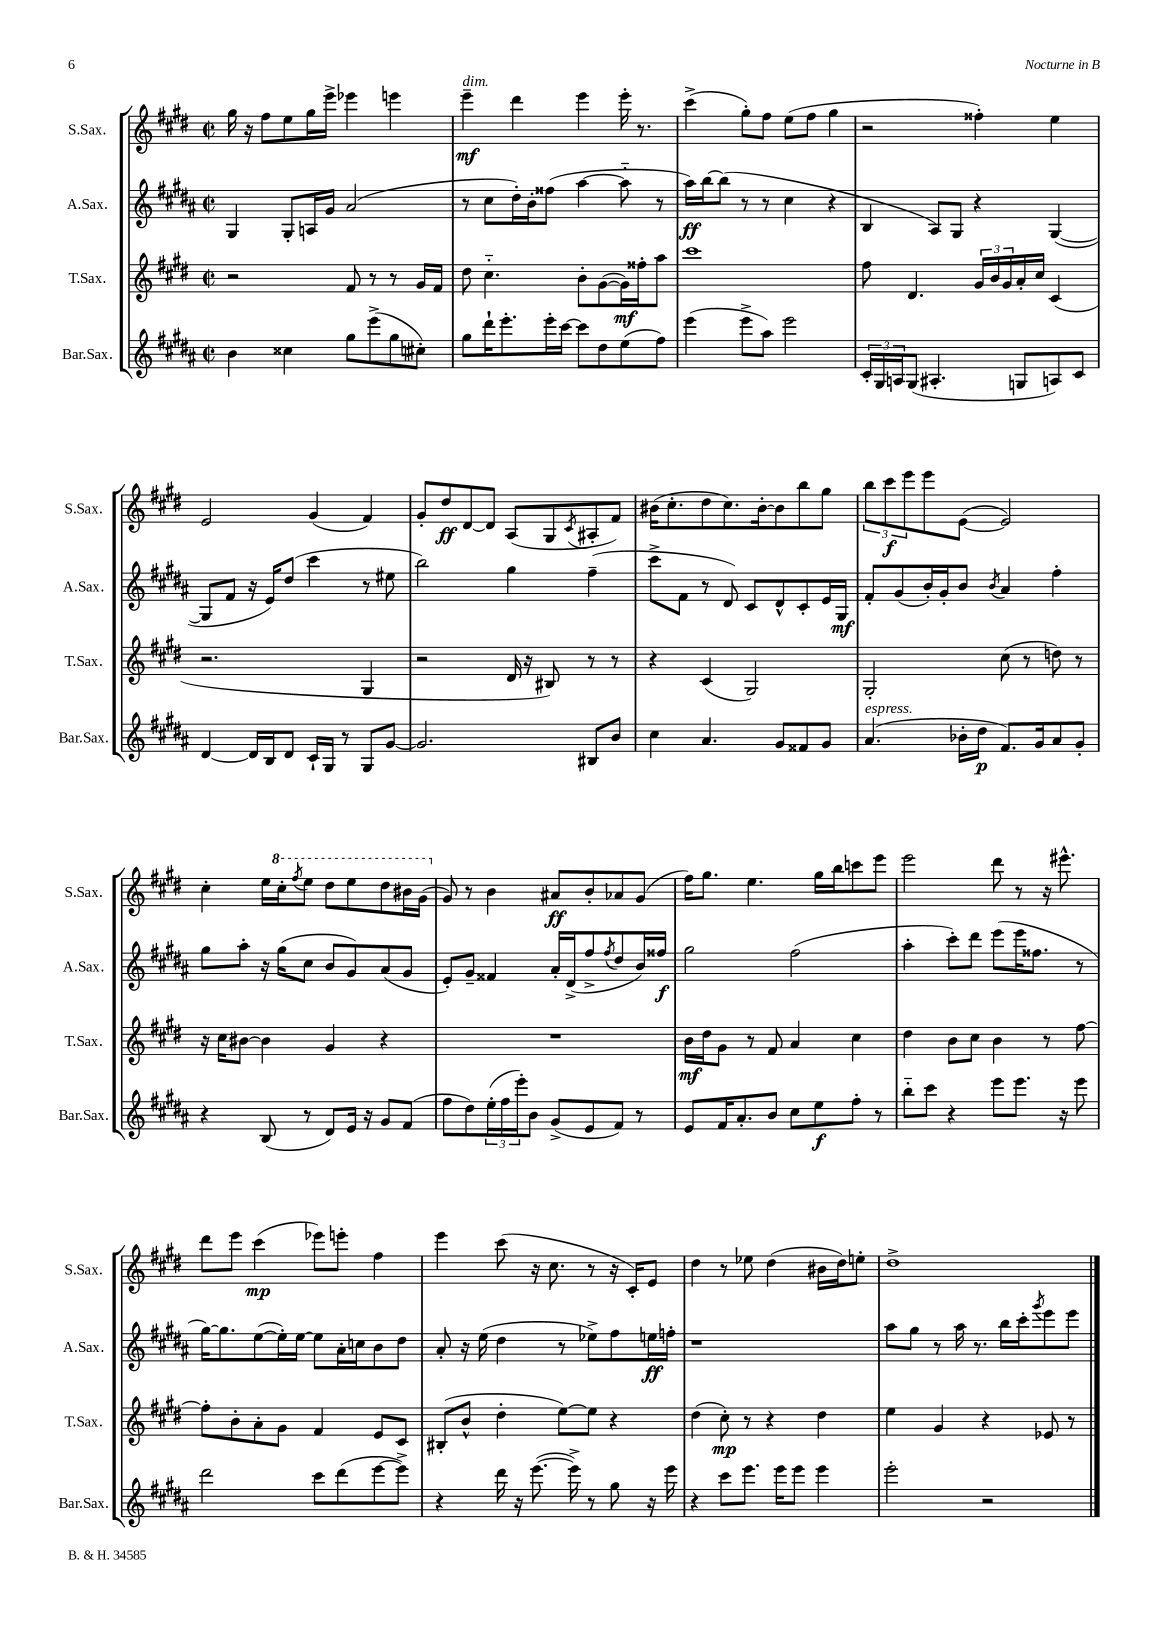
<<
\new StaffGroup <<
\new Staff = "s0" \with { instrumentName = "S.Sax." shortInstrumentName = "S.Sax." } {
    \clef treble \key e \major \defaultTimeSignature \time 2/2
    gis''16 r16 fis''8 e''8 gis''16 e'''16-> ees'''4 e'''4 |
    e'''4--\mf^\markup { \italic "dim." } dis'''4 e'''4 e'''16-. r8. |
    cis'''4->( gis''8-.) fis''8 e''8( fis''8 gis''4 |
    r2 fisis''4-.) e''4 |
    e'2 gis'4( fis'4) |
    gis'8-. dis''8\ff dis'8~ dis'8 a8( gis8 \acciaccatura { cis'8 } ais8-. fis'8) |
    bis'16( cis''8.-. dis''8 cis''8.) bis'16~-. bis'8 b''8 gis''8 |
    \tuplet 3/2 { b''8 cis'''8\f e'''8 } e'''8 e'8~( e'2) |
    cis''4-. e''16 \ottava #1 cis'''16-. \acciaccatura { fis'''8 } e'''8 dis'''8 e'''8 dis'''8 bis''16 gis''16( \ottava #0 |
    gis'8) r8 b'4 ais'8\ff b'8-. aes'8 gis'8( |
    fis''16) gis''8. e''4. gis''16 b''16 c'''8 e'''8 |
    e'''2 dis'''8 r8 r16 eis'''8.-^ |
    dis'''8 e'''8 cis'''4\mp( ees'''8) e'''8-. fis''4 |
    e'''4 cis'''8( r16 cis''8. r8 r16 cis'16-.) e'8 |
    dis''4 r8 ees''8 dis''4( bis'16 dis''16) e''8-. |
    dis''1-> \bar "|." |
}
\new Staff = "s1" \with { instrumentName = "A.Sax." shortInstrumentName = "A.Sax." } {
    \clef treble \key b \major \defaultTimeSignature \time 2/2
    gis4 gis8-. a16 gis'16 ais'2( |
    r8 cis''8 dis''16-.) b'16-. fisis''8( ais''4~ ais''8-_ r8 |
    ais''16\ff) b''16~ b''8( r8 r8 cis''4 r4 |
    b4 ais8) gis8 r4 gis4~( |
    gis8 fis'8 r16 e'16) dis''8( cis'''4 r8 eis''8 |
    b''2) gis''4 fis''4--( |
    cis'''8-> fis'8 r8 dis'8) cis'8 dis'8-^ cis'8-. e'16 gis16\mf |
    fis'8-. gis'8( b'16-.) gis'16-. b'8 \acciaccatura { b'8 } ais'4 fis''4-. |
    gis''8 ais''8-. r16 gis''16( cis''8 b'8 gis'8) ais'8( gis'8 |
    e'8-.) gis'8-- fisis'4 ais'16-. dis'16->( fis''8-> \acciaccatura { fis''8 } dis''8 b'16) fisis''16\f |
    gis''2 fis''2( |
    ais''4-. cis'''8-.) dis'''8 e'''8( e'''16 fisis''8. r8 |
    gis''16~) gis''8. e''8~( e''16-.) e''16~ e''8 ais'16-. c''16 b'8 dis''8 |
    ais'8-. r16 e''16( dis''4 r8 ees''8->) fis''8 e''16\ff f''16-. |
    r1 |
    ais''8 gis''8 r8 ais''16 r8. b''16 cis'''16-. \acciaccatura { gis'''8 } e'''8 e'''8 \bar "|." |
}
\new Staff = "s2" \with { instrumentName = "T.Sax." shortInstrumentName = "T.Sax." } {
    \clef treble \key e \major \defaultTimeSignature \time 2/2
    r2 fis'8 r8 r8 gis'16 fis'16 |
    dis''8 cis''4.-_ b'8-. gis'8~( gis'16\mf) fisis''16-. a''8 |
    cis'''1 |
    fis''8 dis'4. \tuplet 3/2 { gis'16 b'16 gis'16 } a'16-. cis''16 cis'4( |
    r2. gis4 |
    r2 dis'16 r16 bis8) r8 r8 |
    r4 cis'4( gis2) |
    gis2-. cis''8( r8 d''8) r8 |
    r16 cis''16 bis'8~ bis'4 gis'4 r4 |
    R1 |
    b'16\mf dis''16 gis'8 r8 fis'8 a'4 cis''4 |
    dis''4 b'8 cis''8 b'4 r8 fis''8~ |
    fis''8-. b'8-. a'8-. gis'8 fis'4 e'8 cis'8 |
    bis8-.( b'8-^ dis''4-. e''8~) e''8 r4 |
    dis''4( cis''8-.\mp) r8 r4 dis''4 |
    e''4 gis'4 r4 ees'8 r8 \bar "|." |
}
\new Staff = "s3" \with { instrumentName = "Bar.Sax." shortInstrumentName = "Bar.Sax." } {
    \clef treble \key b \major \defaultTimeSignature \time 2/2
    b'4 cisis''4 gis''8 e'''8->( gis''8 cis''8-.) |
    gis''8 dis'''16-! e'''8.-. e'''16-. cis'''16~ cis'''8 dis''8 e''8( fis''8) |
    e'''4( e'''8-> ais''8) e'''2 |
    \tuplet 3/2 { cis'16-. gis16 a16 } gis8( ais4.-. g8 a8) cis'8 |
    dis'4~ dis'16 b16 dis'8 cis'16-! gis16 r8 gis8 gis'8~ |
    gis'2. bis8 b'8 |
    cis''4 ais'4. gis'8 fisis'8 gis'8 |
    ais'4.^\markup { \italic "espress." }( bes'16-. dis''16\p fis'8.) gis'16 ais'8 gis'8-. |
    r4 b8( r8 dis'8) e'16 r16 gis'8 fis'8( |
    fis''8 dis''8) \tuplet 3/2 { e''16-.( fis''16 e'''16-.) } b'8 gis'8->( e'8 fis'8) r8 |
    e'8 fis'16 ais'8.-. b'8 cis''8 e''8\f fis''8-. r8 |
    b''8-_ cis'''8 r4 e'''8 e'''8. r16 e'''8 |
    dis'''2 cis'''8 dis'''8( e'''8~ e'''8->) |
    r4 dis'''16 r16 e'''8.~( e'''16->) r8 gis''8 r16 e'''16 |
    r4 cis'''8 e'''8. e'''16 e'''8 e'''4 |
    e'''2-. r2 \bar "|." |
}
>>
>>
\layout { \context { \Score \remove "Bar_number_engraver" } }
